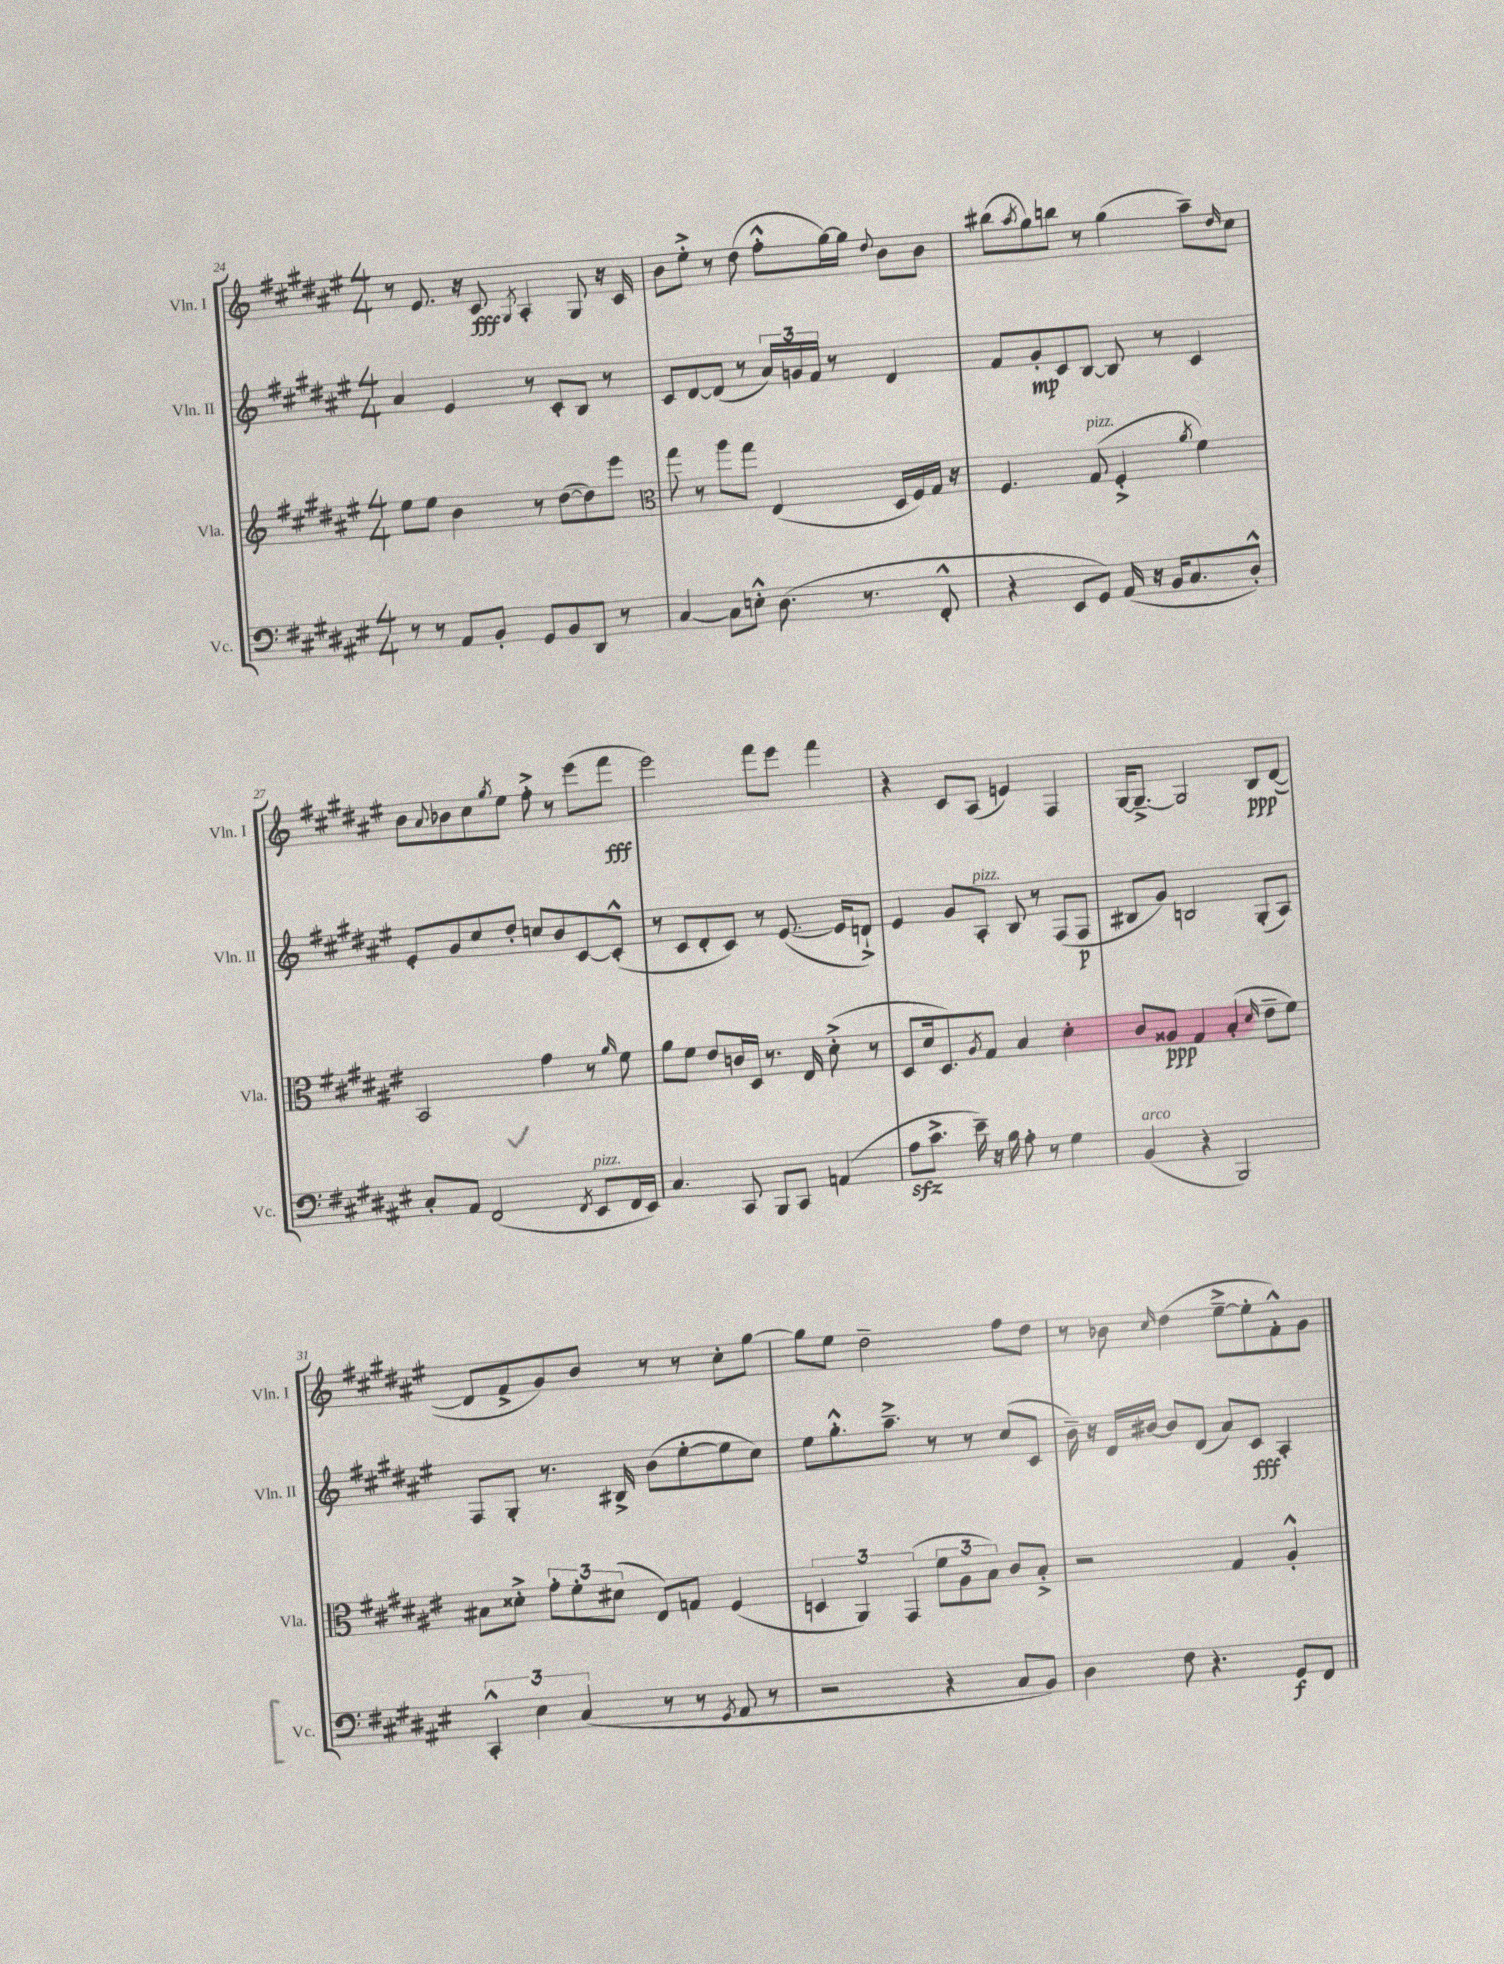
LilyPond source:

<<
\new StaffGroup <<
\new Staff = "s0" \with { instrumentName = "Vln. I" shortInstrumentName = "Vln. I" } {
    \clef treble \key fis \major \numericTimeSignature \time 4/4
    r8 eis'8. r16 cis'8\fff \acciaccatura { gis8 } ais4-. gis8 r16 cis'16 |
    b'8 eis''8-.-> r8 dis''8( fis''8-.-^ gis''16~) gis''16 \appoggiatura { dis''8 } b'8 b'8 |
    bis''8( \acciaccatura { ais''8 } gis''8) b''8 r8 gis''4( ais''8--) \grace { dis''16 } cis''8 |
    b'8 \appoggiatura { ais'8 } bes'8 cis''8 \acciaccatura { gis''8 } eis''8 fis''8-.-> r8 eis'''8( fis'''8\fff |
    eis'''2) fis'''8 eis'''8 fis'''4 |
    r4 cis'8 ais8( e'4) fis4 |
    gis16~ gis8.~---> gis2 b8\ppp dis'8~( |
    dis'8 fis'8-> gis'8) b'8 r8 r8 cis''8-. gis''8~ |
    gis''8 eis''8 dis''2-- fis''8 dis''8 |
    r8 bes'8 \grace { cis''16 } dis''4( eis''8~---> eis''8-. fis'8-.-^) gis'8 \bar "|." |
}
\new Staff = "s1" \with { instrumentName = "Vln. II" shortInstrumentName = "Vln. II" } {
    \clef treble \key fis \major \numericTimeSignature \time 4/4
    ais'4 eis'4 r8 cis'8-. b8 r8 |
    cis'8 dis'8~ dis'8( r8 \tuplet 3/2 { ais'16) g'16 fis'16 } r8 dis'4 |
    fis'8 gis'8-.\mp cis'8 b8~ b8 r8 cis'4 |
    eis'8-. gis'8 cis''8 dis''8-. c''8 b'8 cis'8~ cis'8-.-^( |
    r8 cis'8 dis'8-. cis'8) r8 eis'8.~( eis'16 d'8-!->) |
    eis'4 gis'8 ais8-.^\markup { \italic "pizz." } b8 r8 fis8( fis8\p |
    bis8 gis'8) b2 gis8-.( ais8) |
    fis8 gis8-. r8. bis16-> b'8( eis''8~-. eis''8 cis''8) |
    eis''8 gis''8.-.-^ ais''8.---> r8 r8 cis''8( cis'8 |
    b'16--) r16 dis'16 bis'16~ bis'8 dis'8( ais'8) cis'8\fff ais4-. \bar "|." |
}
\new Staff = "s2" \with { instrumentName = "Vla." shortInstrumentName = "Vla." } {
    \clef treble \key fis \major \numericTimeSignature \time 4/4
    eis''8 eis''8 b'4 r8 dis''8~( dis''8) eis'''8 |
    \clef alto gis''8 r8 ais''8 gis''8 eis4( dis16 fis16) gis16 r16 |
    fis4. gis8^\markup { \italic "pizz." }( fis4-.-> \acciaccatura { ais'8 } fis'4) |
    b,2 gis'4 r8 \grace { ais'16 } fis'8 |
    ais'8 fis'8 eis'8 c'16 dis16 r8. eis16 dis'8-.->( r8 |
    dis8 dis'16 dis8.) \acciaccatura { ais8 } gis8 b4 dis'4-. |
    cis'8 aisis8\ppp gis4 b4-.( \grace { dis'16 } eis'8-- fis'8) |
    bis8 disis'8-.-> \tuplet 3/2 { gis'8-. fis'8-. dis'8( } eis8) g8 fis4( |
    \tuplet 3/2 { d4 ais,4) gis,4( } \tuplet 3/2 { fis'8 ais8 b8) } cis'8 b8-.-> |
    r2 gis4 ais4-.-^ \bar "|." |
}
\new Staff = "s3" \with { instrumentName = "Vc." shortInstrumentName = "Vc." } {
    \clef bass \key fis \major \numericTimeSignature \time 4/4
    r8 r8 ais,8 b,8-. gis,8 b,8 dis,8 r8 |
    cis4~ cis8 e8-.-^ dis8.( r8. fis,8-.-^ |
    r4 eis,8 gis,8) ais,16( r16 b,16 cis8. dis8-.-^) |
    cis8-. ais,8 fis,2( \acciaccatura { fis,8 } eis,8^\markup { \italic "pizz." } fis,16 eis,16) |
    cis4. cis,8 b,,8 cis,8 a,4( |
    ais8\sfz cis'8.-> eis'16--) r16 b16 ais8-. r8 gis4 |
    b,4^\markup { \italic "arco" }( r4 b,,2) |
    \tuplet 3/2 { cis,4-.-^ eis4 cis4( } r8 r8 \acciaccatura { gis,8 } ais,8 r8 |
    r2 r4 cis8 b,8) |
    dis4 fis8 r4. gis,8\f fis,8 \bar "|." |
}
>>
>>
\layout { \context { \Score currentBarNumber = #24 } }
